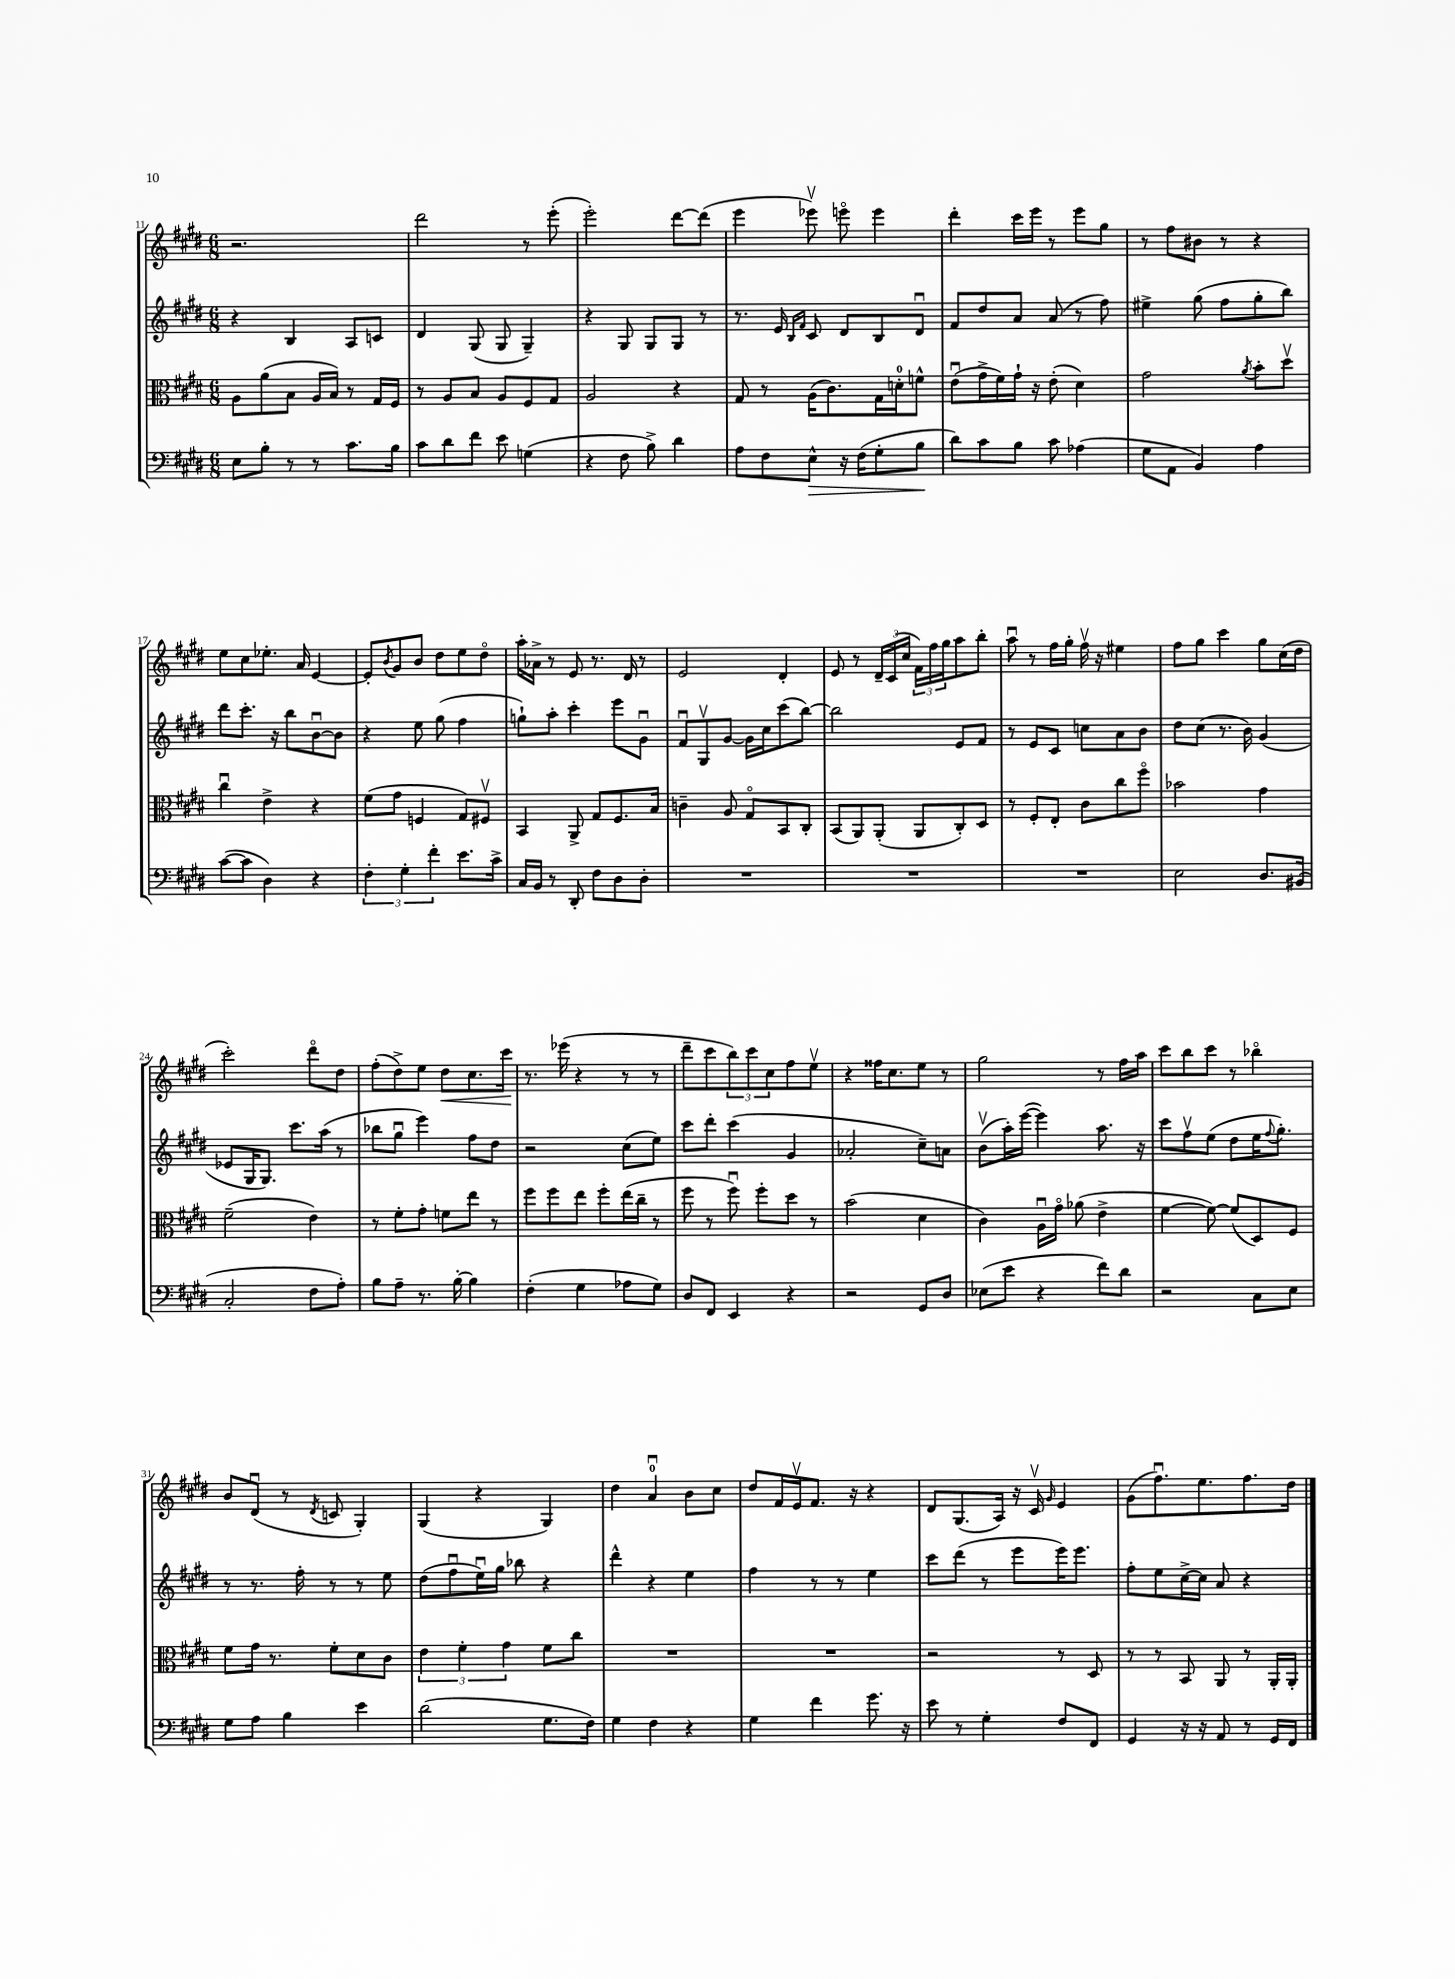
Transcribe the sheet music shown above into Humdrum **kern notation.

**kern	**kern	**kern	**kern
*staff4	*staff3	*staff2	*staff1
*clefF4	*clefC3	*clefG2	*clefG2
*k[f#c#g#d#]	*k[f#c#g#d#]	*k[f#c#g#d#]	*k[f#c#g#d#]
*M6/8	*M6/8	*M6/8	*M6/8
8E	8A	4r	2.r
8B'	(8a	.	.
8r	8B	4B	.
8r	16A	.	.
.	16B)	.	.
8.c#	8r	8A	.
.	16G#	8c	.
16B	16F#	.	.
=	=	=	=
8c#	8r	4d#	2ddd#
8d#	8A	.	.
8f#	8B	(8G#	.
8e	8A	8G#	.
(4G	8F#	4G#~)	8r
.	8G#	.	(8eee'
=	=	=	=
4r	2A	4r	2eee')
8F#	.	8G#	.
8B^)	.	8G#	.
4d#	4r	8G#	[8ddd#
.	.	8r	(8ddd#]
=	=	=	=
8A	8G#	8.r	4eee
8F#	8r	.	.
.	.	16e	.
.	.	16qqB	.
.	.	16qqf#	.
8E^^	(16A	8c#	8eee-v)
.	8.c#)	.	.
16r	.	8d#	8eeeo
(16F#	.	.	.
8G#'	16G#	8B	4eee
.	16d'	.	.
8B	8f^^	8d#u	.
=	=	=	=
8d#)	(8eu	8f#	4ddd#'
8c#	16g#^	8dd#	.
.	16f#)	.	.
8B	16g#`	8a	16ccc#
.	16r	.	16eee
8c#	(8e'	(8a	8r
(4A-	4d#)	8r	8eee
.	.	8ff#)	8gg#
=	=	=	=
8G#	2g#	4ee#^	8r
8AA	.	.	8ff#
4BB)	.	(8gg#	8b#
.	.	8ff#	8r
.	8qa	.	.
4A	8b'	8gg#'	4r
.	8dd#v	8bb)	.
=	=	=	=
([8c#	4cc#u	8ddd#	8ee
8c#]	.	8.ccc#'	8cc#
4D#)	4e^	.	8.ee-'
.	.	16r	.
.	.	8bb	.
.	.	.	16a
4r	4r	[8bu	[4e
.	.	8b]	.
=	=	=	=
6F#'	(8f#	4r	8e']
.	.	.	8qb
.	8g#	.	8g#
6G#'	.	.	.
.	4F	8ee	8b
6f#'	.	.	.
.	.	(8gg#	8dd#
8.e	8G#)	4ff#	8ee
.	8F#v	.	8dd#o
16c#^	.	.	.
=	=	=	=
16C#	4BB	8gg`)	16aa'
16BB	.	.	16a-^
8r	.	8aa'	8r
8DD#'	8AA^	4ccc#'	8e
8F#	8G#	.	8.r
8D#	8.F#	8eee	.
.	.	.	16d#
8D#'	.	8g#u	8r
.	16B	.	.
=	=	=	=
2.r	4c~	8f#u	2e
.	.	8G#v	.
.	8A	[8g#	.
.	8G#o	16g#]	.
.	.	16cc#	.
.	8BB	(8ccc#	4d#'
.	8C#'	[8bb)	.
=	=	=	=
2.r	(8BB	2bb]	8e
.	8AA)	.	8r
.	(8AA'	.	24d#~
.	.	.	(24c#
.	.	.	24cc#
.	8AA	.	24f#)
.	.	.	24ff#
.	.	.	24gg#
.	8C#')	8e	8aa
.	8D#	8f#	8bb'
=	=	=	=
2.r	8r	8r	8aau
.	8F#'	8e	8r
.	8E'	8c#	16ff#
.	.	.	16gg#'
.	8c#	8cc	16ff#v
.	.	.	16r
.	8cc#	8a	4ee#
.	8ff#o	8b	.
=	=	=	=
2E	2b-	8dd#	8ff#
.	.	(8cc#	8gg#
.	.	8.r	4ccc#
.	.	16b)	.
8.D#	4g#	(4g#	8gg#
.	.	.	(16cc#
(16BB#	.	.	16dd#
=	=	=	=
2C#'	(2f#~	8e-	2ccc#')
.	.	16G#	.
.	.	8.G#)	.
.	.	8.ccc#	.
8F#	4e)	.	8ddd#o
.	.	(16aa	.
8A')	.	8r	8dd#
=	=	=	=
8B	8r	8bb-	(8ff#'
8A~	8f#'	8gg#u	8dd#^)
8.r	8g#'	4eee)	8ee
.	8f	.	8dd#
[16B'	.	.	.
4B]	8ee	8ff#	8.cc#
.	8r	8dd#	.
.	.	.	16ccc#
=	=	=	=
(4F#'	8ff#	2r	8.r
.	8ff#	.	.
.	.	.	(16eee-
4G#	8ee	.	4r
.	8ff#'	.	.
8A-	(16ee	(8cc#	8r
.	16cc#~	.	.
8G#)	8r	8ee)	8r
=	=	=	=
8D#	8ff#	8ccc#	8ddd#~
8FF#	8r	8ddd#'	8ccc#
4EE	8ff#u)	(4ccc#	12bb)
.	.	.	12ccc#
.	8ff#'	.	.
.	.	.	12cc#
4r	8dd#	4g#	8ff#
.	8r	.	8eev
=	=	=	=
2r	(2b	2a-'	4r
.	.	.	16ff##
.	.	.	8.cc#
8GG#	4d#	8cc#~)	8ee
8D#	.	8a	8r
=	=	=	=
(8E-	4c#)	(8bv	2gg#
8e	.	16aa')	.
.	.	([16eee	.
4r	16Au	4eee])	.
.	16g#o	.	.
.	(8a-	.	.
8f#)	4e^	8.aa	8r
8d#	.	.	16ff#
.	.	16r	16aa
=	=	=	=
2r	[4f#	8ccc#	8ccc#
.	.	8ff#v	8bb
.	8f#_)	(8ee	8ccc#
.	(8f#]	8dd#	8r
8C#	8D#)	16ee	4bb-o
.	.	8qqff#	.
.	.	8.gg#')	.
8E	8F#	.	.
=	=	=	=
8G#	8f#	8r	8b
8A	16g#	8.r	(8d#u
.	8.r	.	.
4B	.	.	8r
.	.	16ff#'	.
.	.	.	8qd#
.	8f#'	8r	8c
4e	8d#	8r	4G#')
.	8c#	8ee	.
=	=	=	=
(2d#	6e	(8dd#	(4G#
.	.	8ff#u	.
.	6f#'	.	.
.	.	16eeu)	4r
.	.	16gg#	.
.	6g#	.	.
.	.	8bb-	.
8.G#	8f#	4r	4G#)
.	8cc#	.	.
16F#)	.	.	.
=	=	=	=
4G#	2.r	4ddd#^^	4dd#
4F#	.	4r	4au
4r	.	4ee	8b
.	.	.	8cc#
=	=	=	=
4G#	2.r	4ff#	8dd#
.	.	.	16f#
.	.	.	16ev
4f#	.	8r	8.f#
.	.	8r	.
.	.	.	16r
8.g#	.	4ee	4r
16r	.	.	.
=	=	=	=
8e	2r	8ccc#	8d#
8r	.	(8ddd#	(8.G#
4G#'	.	8r	.
.	.	.	16A)
.	.	8eee	16r
.	.	.	16c#v
.	.	.	16qqg#
8F#	8r	16eee)	4e
.	.	8.eee	.
8FF#	8D#	.	.
=	=	=	=
4GG#	8r	8ff#'	(8g#
.	8r	8ee	8.ff#u)
16r	8BB	[16cc#^	.
16r	.	16cc#]	8.ee
8AA	8AA	8a	.
8r	8r	4r	8.ff#
16GG#	16AA'	.	.
16FF#	16AA'	.	16dd#
==	==	==	==
*-	*-	*-	*-
